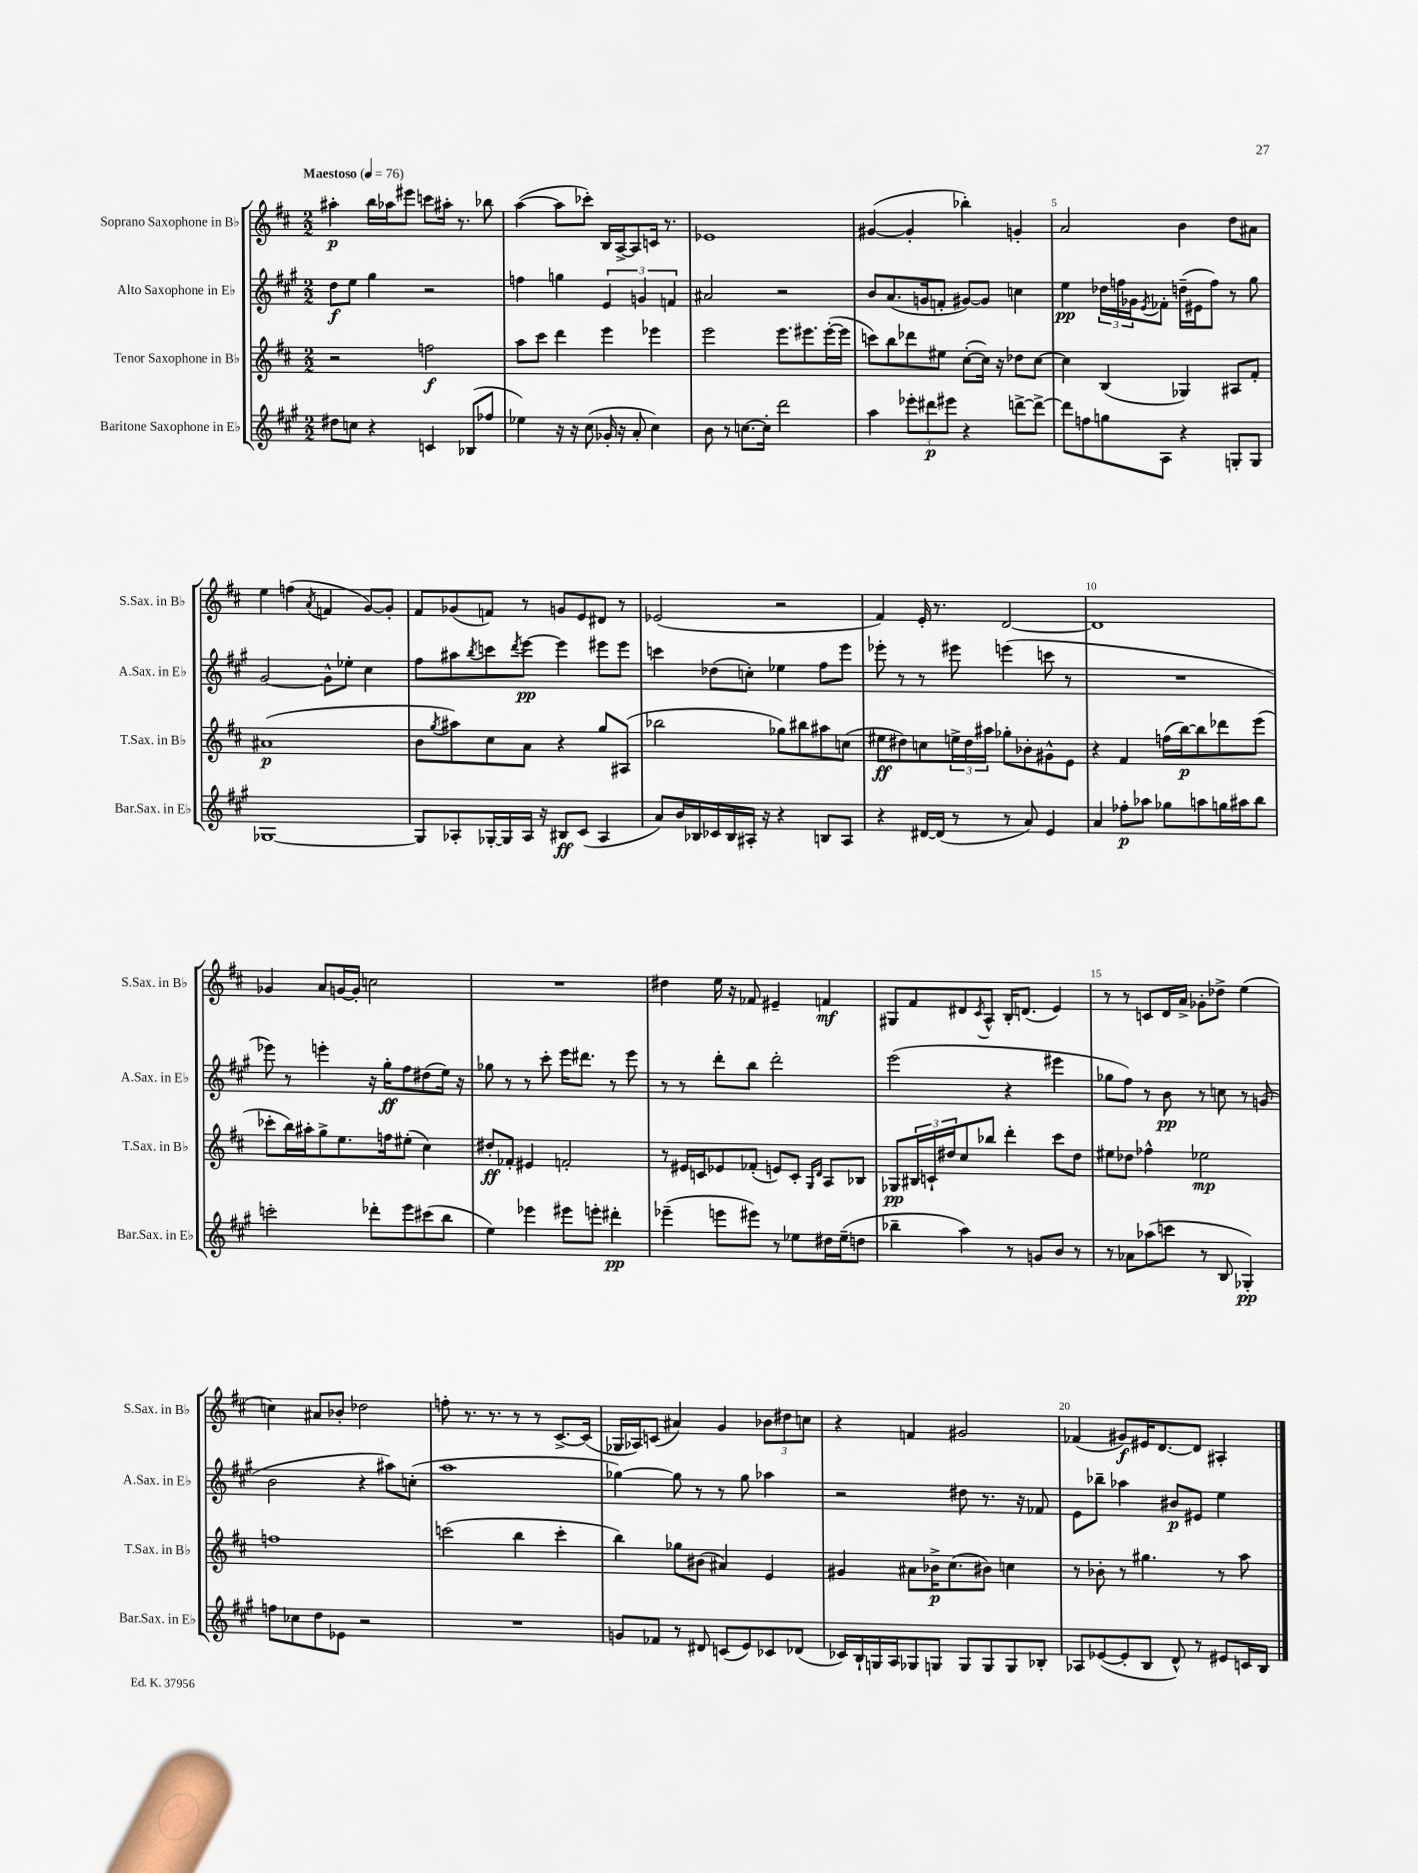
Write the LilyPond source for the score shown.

<<
\new StaffGroup <<
\new Staff = "s0" \with { instrumentName = "Soprano Saxophone in Bb" shortInstrumentName = "S.Sax. in Bb" } {
    \clef treble \key d \major \numericTimeSignature \time 2/2 \tempo "Maestoso" 4 = 76
    ais''4-.\p b''16 aes''16 eis'''8 c'''8 ais''16-. r8. bes''8 |
    a''4~( a''8 ces'''8-.) b16 a16~-> a8 c'16 r8. |
    ees'1 |
    gis'4~( gis'4-. bes''4-.) g'4-. |
    a'2 b'4 d''8 ais'8 |
    e''4 f''4( \acciaccatura { a'8 } f'4 g'8~) g'8-. |
    fis'8 ges'8( f'8) r8 g'8 e'8 dis'8 r8 |
    ees'2( r2 |
    fis'4) e'16-. r8. d'2~ |
    d'1 |
    ges'4 a'8 g'16~ g'16-. c''2 |
    R1 |
    dis''4 e''16 r16 fes'8 eis'4-- f'4\mf |
    gis8 fis'8 dis'8 \acciaccatura { cis'8 } a8-^ b16-. d'8.( e'4) |
    r8 r8 c'8 d'16 a'16-> ges'8-. des''8-> e''4( |
    c''4) ais'8 bes'8-. des''2 |
    f''8-. r8. r8. r8 r8 cis'8.~-> cis'16( |
    ges16 aes16) c'8( ais'4) g'4 \tuplet 3/2 { bes'8 dis''8 c''8 } |
    r4 f'4 gis'2 |
    fes'4( gis'8\f) eis'16 d'8.~ d'8 ais4-. \bar "|." |
}
\new Staff = "s1" \with { instrumentName = "Alto Saxophone in Eb" shortInstrumentName = "A.Sax. in Eb" } {
    \clef treble \key a \major \numericTimeSignature \time 2/2
    d''8\f e''8 gis''4 r2 |
    f''4 g''4 \tuplet 3/2 { e'4 g'4 f'4 } |
    ais'2 r2 |
    b'8 a'8.( g'16 f'8-. gis'8~) gis'8 c''4 |
    e''4\pp \tuplet 3/2 { des''16 f''16 ges'16 } \acciaccatura { e'8 } fes'8-. d''16--( eis'16 f''8) r8 gis''8 |
    gis'2~ gis'8-^ ees''8-. cis''4 |
    fis''8 ais''8 \acciaccatura { b''8 } c'''8 \acciaccatura { d'''8 } e'''8~\pp e'''4 eis'''8 eis'''8 |
    c'''4 des''8( c''8-.) ees''4 fis''8 e'''8 |
    ees'''8-. r8 r8 eis'''8 e'''4( c'''8 r8 |
    R1 |
    ees'''8) r8 e'''4-. r16 gis''16-.\ff fis''8 dis''8( e''16) r16 |
    ges''8 r8 r8 cis'''8-. e'''16 dis'''8. r8 e'''8 |
    r8 r8 d'''8-. b''8 d'''2-. |
    e'''2( r4 eis'''4 |
    ges''8 fis''8) r8 b'8\pp r8 c''8 r8 g'8( |
    b'2 r4 ais''8) c''8-.( |
    a''1 |
    ges''4~) ges''8 r8 r8 ges''8 aes''4 |
    r2 dis''8 r8. r16 fes'8 |
    e'8 bes''8-- aes''4 bis'8\p eis'8 e''4 \bar "|." |
}
\new Staff = "s2" \with { instrumentName = "Tenor Saxophone in Bb" shortInstrumentName = "T.Sax. in Bb" } {
    \clef treble \key d \major \numericTimeSignature \time 2/2
    r2 f''2\f |
    a''8 cis'''8 d'''4 e'''4 ees'''4 |
    e'''2 e'''8. eis'''8. eis'''16~-.( eis'''16 |
    c'''8) b''8 des'''8 eis''8 cis''8~-.( cis''16) r16 des''8 cis''8~ |
    cis''4 b4( ges4) ais8 fis'8-. |
    ais'1\p( |
    b'8 \acciaccatura { g''8 } ais''8) cis''8 a'8 r4 g''8 ais8( |
    bes''2 ges''8) bis''8 ais''8 c''8( |
    eis''8\ff dis''8) c''8 \tuplet 3/2 { e''16-> dis''16 ais''16 } ges''8-. bes'8-. gis'8-^ e'8 |
    r4 fis'4 f''16( b''16~\p) b''8 des'''8 e'''8( |
    ces'''8-. b''16) ais''16-. g''8-> e''8. f''16 eis''8-.( cis''4) |
    dis''8-.\ff fes'8-. eis'4 f'2-. |
    r8 eis'16 c'16 ees'8 fes'8-.( e'8) c'8-. \grace { g16 d'16 } a8 bes8 |
    ges8\pp \tuplet 3/2 { bis16 c'16-! dis''16 } cis''8 bes''8 d'''4-. cis'''8 dis''8 |
    eis''8 des''8 fes''4-^ ees''2\mp |
    f''1 |
    c'''2( b''4 c'''4-. |
    b''4) ges''8 bis'8( ais'4) e'4 |
    gis'4 ais'8 bes'16->\p cis''8.( bis'8) c''4 |
    r8 bes'8-. r8 gis''4. r8 a''8 \bar "|." |
}
\new Staff = "s3" \with { instrumentName = "Baritone Saxophone in Eb" shortInstrumentName = "Bar.Sax. in Eb" } {
    \clef treble \key a \major \numericTimeSignature \time 2/2
    dis''8 c''8 r4 c'4 bes8( fes''8 |
    ees''4) r16 r16 cis''8( ges'16-. r16 a'8-. cis''4) |
    b'8 r8 c''8.~ c''16-. d'''2 |
    a''4 \tuplet 3/2 { ees'''8-. dis'''8\p eis'''8 } r4 d'''8~-> d'''8~-> |
    d'''8 f''8 g''8 a8 r4 g8-. g8 |
    ges1~ |
    ges8 aes8-. ges16~-. ges16 aes16 r16 bis8\ff cis'8( aes4 |
    a'8) b'16 bes16 ces'16 bes16 ais16-. r16 r4 b8 ais8 |
    r4 dis'16~ dis'16( r8 r8 a'8) e'4 |
    a'4 fes''8-.\p aes''8 ges''8 a''8 g''16 ais''16 b''8 |
    c'''2-. des'''8-. e'''8 cis'''8( b''8 |
    e''4) ees'''4 eis'''8 e'''8-. dis'''4-.\pp |
    ees'''4--( e'''8 eis'''8) r8 ees''8 dis''16 ees''16--( d''8 |
    bes''4-- a''4) r8 g'8 b'8 r8 |
    r8 aes'8 aes''8( c'''8 r8 b8 ges4-.\pp) |
    f''8 ces''8 d''8 ees'8 r2 |
    R1 |
    g'8 fes'8 r8 dis'8 c'8( e'8) ces'8 des'8( |
    ces'16) b16-! g16 a16 ges8 g8 g8 g8 g8 bes8-. |
    aes8 ees'8~( ees'8-. b8 d'8-^) r8 eis'8 c'16 b16 \bar "|." |
}
>>
>>
\layout { \context { \Score \override BarNumber.break-visibility = ##(#f #t #t) barNumberVisibility = #(every-nth-bar-number-visible 5) } }
